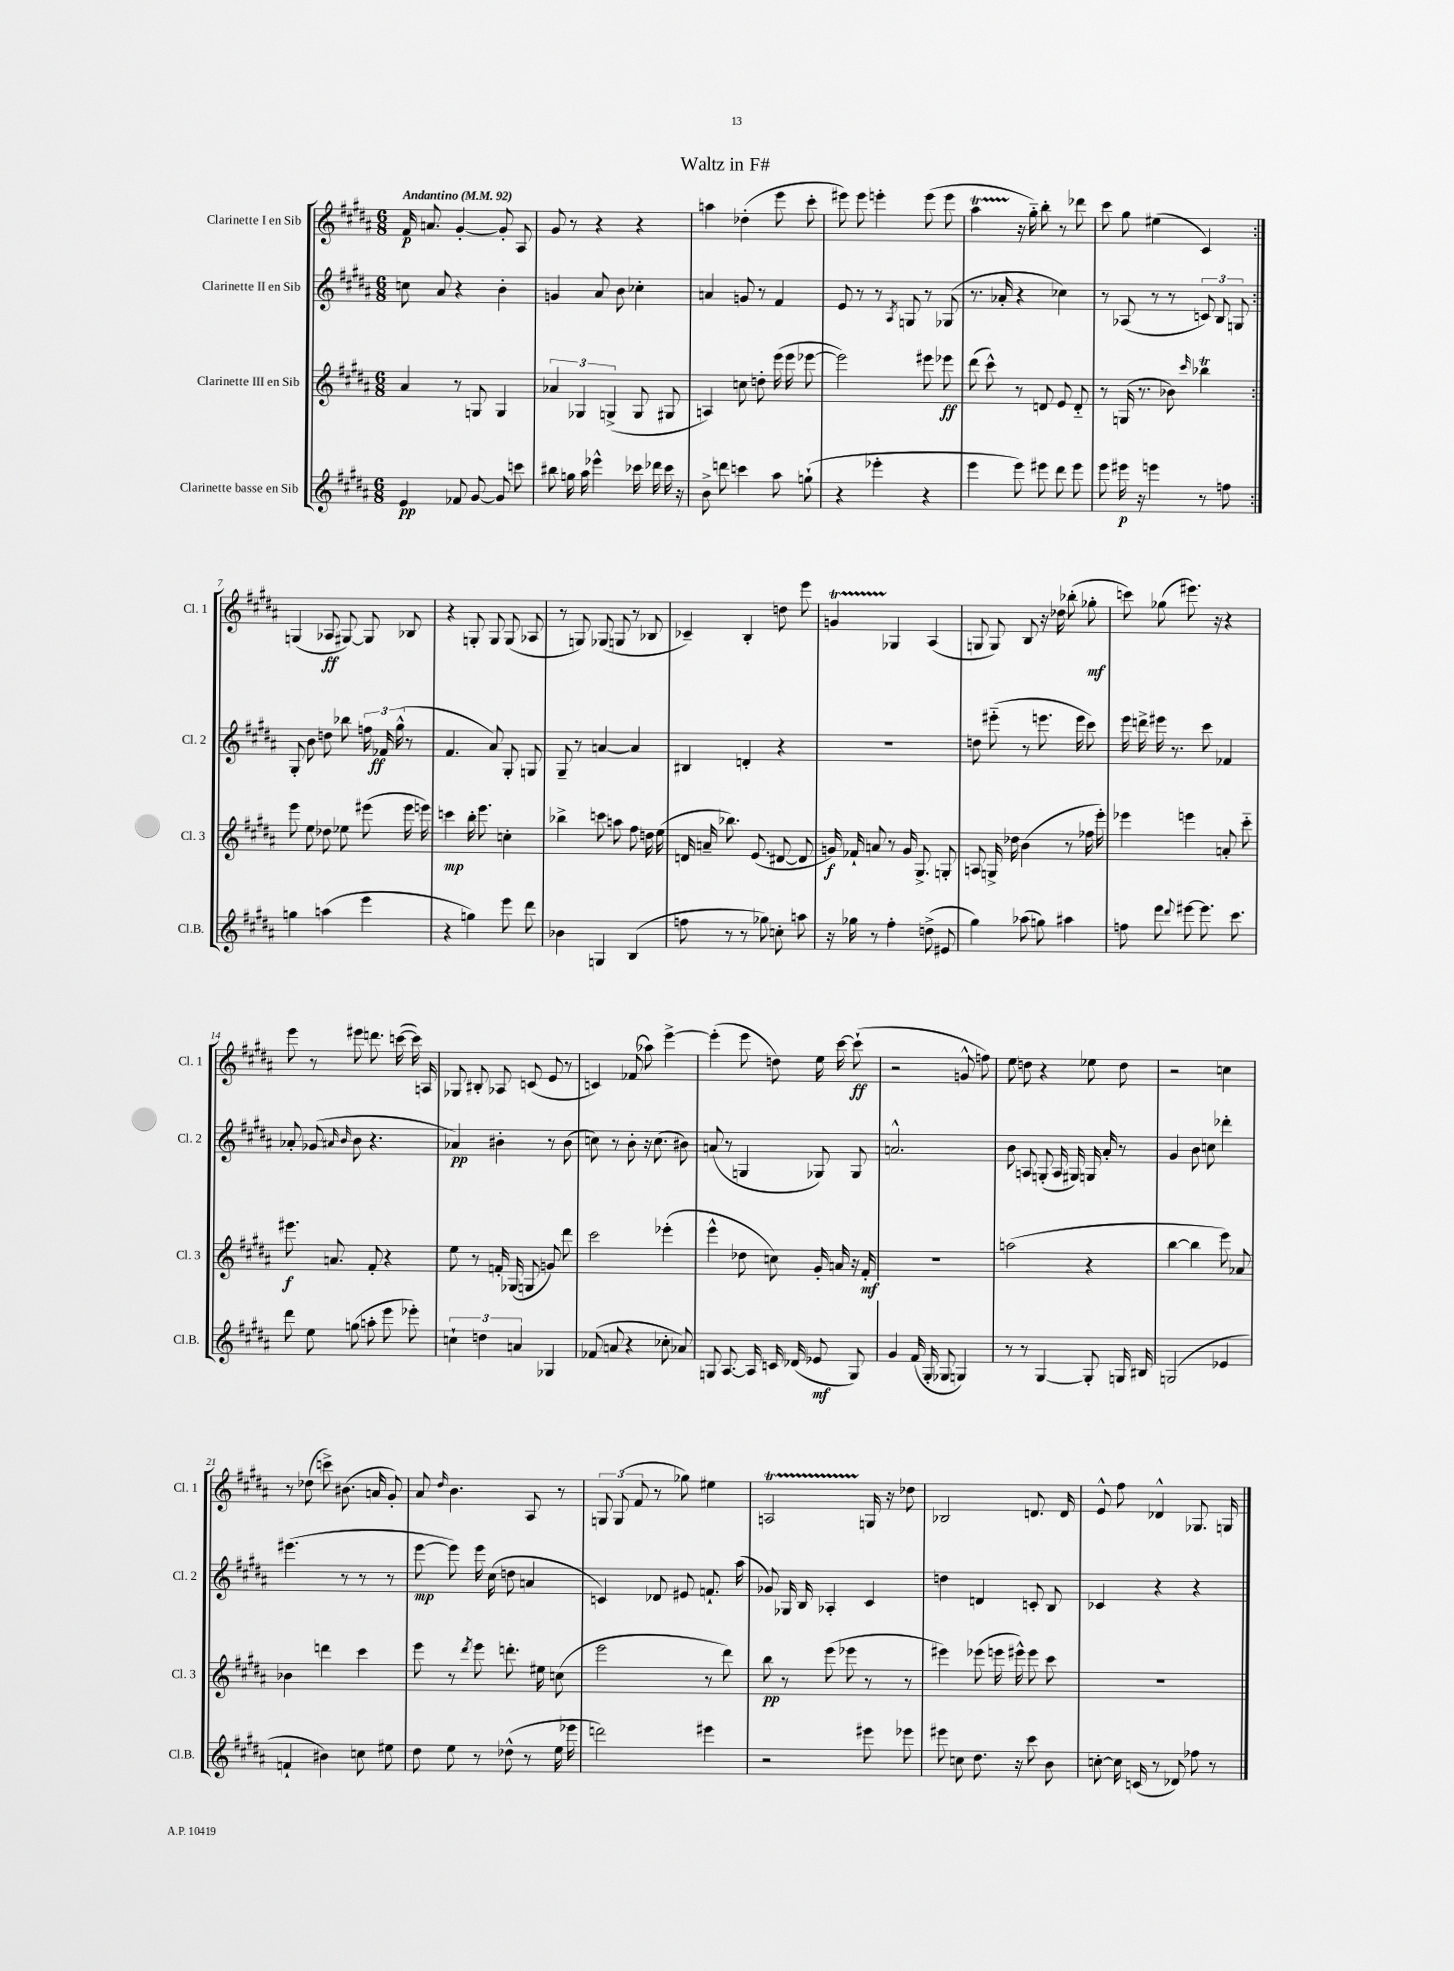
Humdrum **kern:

**kern	**dynam	**kern	**dynam	**kern	**dynam	**kern	**dynam
*part4	*part4	*part3	*part3	*part2	*part2	*part1	*part1
*staff4	*staff4	*staff3	*staff3	*staff2	*staff2	*staff1	*staff1
*I"Clarinette basse en Sib	*	*I"Clarinette III en Sib	*	*I"Clarinette II en Sib	*	*I"Clarinette I en Sib	*
*I'Cl.B.	*	*I'Cl. 3	*	*I'Cl. 2	*	*I'Cl. 1	*
*clefG2	*	*clefG2	*	*clefG2	*	*clefG2	*
*k[f#c#g#d#a#]	*	*k[f#c#g#d#a#]	*	*k[f#c#g#d#a#]	*	*k[f#c#g#d#a#]	*
*M6/8	*	*M6/8	*	*M6/8	*	*M6/8	*
*MM92	*	*MM92	*	*MM92	*	*MM92	*
=1	=1	=1	=1	=1	=1	=1	=1
!	!	!	!	!	!	!LO:TX:a:B:t=Andantino	!
4e/	pp	4a#/	.	8ccn\	.	16f#/	p
.	.	.	.	.	.	8.an/	.
.	.	.	.	8a#/	.	.	.
8f-X/	.	8r	.	4r	.	[4g#'/	.
[8g#/	.	8Gn/	.	.	.	.	.
8g#/]	.	4G/	.	4b'\	.	8g#'/]	.
8cccn\	.	.	.	.	.	8A#/	.
=2	=2	=2	=2	=2	=2	=2	=2
8bb#X\	.	6a-X/	.	4gn/	.	8g#/	.
16ggn\	.	.	.	.	.	8r	.
.	.	6G-X/	.	.	.	.	.
16aa#\	.	.	.	.	.	.	.
4eee-X^^\	.	.	.	8a#/	.	4r	.
.	.	(6Gn^/	.	.	.	.	.
.	.	.	.	8b\	.	.	.
16ccc-X\	.	8G/	.	4cc-X'\	.	4r	.
16ddd-X\	.	.	.	.	.	.	.
16ccc-\	.	8G#X/	.	.	.	.	.
16r	.	.	.	.	.	.	.
=3	=3	=3	=3	=3	=3	=3	=3
8b^\	.	4An/)	.	4an/	.	4aan\	.
8dddn\	.	.	.	.	.	.	.
4cccn\	.	8ccn\	.	8gn/	.	(4dd-X'\	.
.	.	8ddn'\	.	8r	.	.	.
8aa#\	.	(16eee\	.	4f#/	.	8eee\	.
.	.	16eee\	.	.	.	.	.
(8ggn`\	.	[8eee-X\	.	.	.	8ccc#'\	.
=4	=4	=4	=4	=4	=4	=4	=4
4r	.	2eee-\])	.	8e/	.	8eee#X\)	.
.	.	.	.	8r	.	8eee#\	.
4eee-X'\	.	.	.	8r	.	4eeen'\	.
.	.	.	.	8qA#/	.	.	.
.	.	.	.	8Gn/	.	.	.
4r	.	8eee#X\	.	8r	.	(8eee\	.
.	.	8eee-X\	ff	(8G-X/	.	8eee\	.
=5	=5	=5	=5	=5	=5	=5	=5
4eee\	.	(8ddd#\	.	8.r	.	4aa#t\	.
.	.	8ccc#^^\)	.	.	.	.	.
.	.	.	.	16a-X'/	.	.	.
8eee\)	.	8r	.	4r	.	16r	.
.	.	.	.	.	.	16gg#\)	.
8eee#X\	.	8dn/	.	.	.	8bb'\	.
8ddd#\	.	8e/	.	4cc-X\)	.	8r	.
8eee#\	.	8d/	.	.	.	8ddd-X\	.
=6	=6	=6	=6	=6	=6	=6	=6
8eee\	.	8r	.	8r	.	8ccc#\	.
16eee#X\	p	(16Gn/	.	(8A-X/	.	8gg#\	.
16r	.	8.r	.	.	.	.	.
4eeen\	.	.	.	8r	.	(4ee#X\	.
.	.	8b-X\)	.	8r	.	.	.
.	.	16qqccc#/	.	.	.	.	.
8r	.	4bb-XT\	.	12cn/)	.	4c#/)	.
.	.	.	.	12B/	.	.	.
8ffn\	.	.	.	.	.	.	.
.	.	.	.	12Gn/	.	.	.
!!LO:LB:g=z
=7:|!	=7:|!	=7:|!	=7:|!	=7:|!	=7:|!	=7:|!	=7:|!
4ggn\	.	8eee\	.	8G#'/	.	(4Gn/	.
.	.	8ee\	.	8b\	.	.	.
(4aan\	.	8dd-X\	.	8ddn\	.	8A-X/	ff
.	.	8ee-X\	.	8bb-X\	.	[8G#X/)	.
4eee\	.	(8eee#X\	.	24ffn\	.	8G#/]	.
.	.	.	.	24f-X/	ff	.	.
.	.	.	.	(24gg#^^\	.	.	.
.	.	16eee#\	.	8r	.	8B-X/	.
.	.	16eeen\)	.	.	.	.	.
=8	=8	=8	=8	=8	=8	=8	=8
4r	.	4cccn\	mp	4.f#/	.	4r	.
4ggn\)	.	16bb'\	.	.	.	8Gn'/	.
.	.	8.eee\	.	.	.	.	.
.	.	.	.	8a#/)	.	8G/	.
8eee\	.	4ccn'\	.	8G#'/	.	(8G/	.
8ddd#\	.	.	.	8Gn/	.	8A-X/	.
=9	=9	=9	=9	=9	=9	=9	=9
4b-X\	.	4bb-X^\	.	8G#~/	.	8r	.
.	.	.	.	8r	.	8Gn/)	.
4Gn/	.	8cccn\	.	[4an/	.	(8G-X/	.
.	.	8aan\	.	.	.	8Gn/	.
(4B/	.	8ff#\	.	4a/]	.	8r	.
.	.	16ddn\	.	.	.	8B-X/	.
.	.	(16ee\	.	.	.	.	.
=10	=10	=10	=10	=10	=10	=10	=10
8ffn\	.	16dn/	.	4B#X/	.	4c-X~/)	.
.	.	16an~/	.	.	.	.	.
8r	.	8.bb-X\)	.	.	.	.	.
8r	.	.	.	4dn'/	.	4B'/	.
.	.	(8.e/	.	.	.	.	.
8gg-X\)	.	.	.	.	.	.	.
8ccn'\	.	[8d#X/	.	4r	.	8ddn\	.
8aan\	.	8d#/]	.	.	.	8eee\	.
=11	=11	=11	=11	=11	=11	=11	=11
16r	.	16gn/)	f	2.r	.	4gnT/	.
16gg-X\	.	16f-X`/	.	.	.	.	.
8r	.	8an/	.	.	.	.	.
4ff#'\	.	8r	.	.	.	4G-X/	.
.	.	16g/	.	.	.	.	.
.	.	8.G#^/	.	.	.	.	.
(8ddn^\	.	.	.	.	.	(4A#/	.
8e#X/	.	8Gn'/	.	.	.	.	.
=12	=12	=12	=12	=12	=12	=12	=12
4gg#\)	.	8An/	.	8ddn\	.	8Gn/	.
.	.	16Gn^/	.	(8eee#X\	.	8G/)	.
.	.	16dd-X\	.	.	.	.	.
(8aa-X\	.	(4b\	.	8r	.	8B/	.
8ggn\)	.	.	.	8.eeen\	.	16r	.
.	.	.	.	.	.	16dd-X\	.
4aa#X\	.	8r	.	.	.	(8bb-X'\	.
.	.	.	.	16eee\	.	.	.
.	.	16ff-X\	.	8ccc#\)	.	8gg-X'\	mf
.	.	16eee'\)	.	.	.	.	.
=13	=13	=13	=13	=13	=13	=13	=13
8ffn\	.	4eee-X\	.	16eee\	.	8cccn\)	.
.	.	.	.	16dddn^\	.	.	.
8eee\	.	.	.	16eee#X\	.	(8gg-X\	.
.	.	.	.	8.r	.	.	.
8qqddd#/	.	.	.	.	.	.	.
[8eee#X\	.	4eeen\	.	.	.	8.eee#X\)	.
8.eee#\]	.	.	.	8ccc#\	.	.	.
.	.	.	.	.	.	16r	.
.	.	8an'/	.	4f-X/	.	4r	.
8.ccc#\	.	.	.	.	.	.	.
.	.	8ccc#\	.	.	.	.	.
!!LO:LB:g=z
=14	=14	=14	=14	=14	=14	=14	=14
8ddd#\	.	8.eee#X\	f	8a-X'/	.	8eee\	.
8ee\	.	.	.	(8g-X/	.	8r	.
.	.	8.an/	.	.	.	.	.
.	.	.	.	16qqa#X/	.	.	.
.	.	.	.	16qqb/	.	.	.
(8ggn\	.	.	.	8b\	.	8eee#X\	.
8aan'\	.	8f#'/	.	4.r	.	8.dddn\	.
8eee\	.	4r	.	.	.	.	.
.	.	.	.	.	.	([16cccn\	.
8eee-X'\)	.	.	.	.	.	16ccc\])	.
.	.	.	.	.	.	16An/	.
=15	=15	=15	=15	=15	=15	=15	=15
6ccn`\	.	8ee\	.	4a-X/)	pp	8G-X/	.
.	.	8r	.	.	.	8B#X'/	.
6ddn\	.	.	.	.	.	.	.
.	.	16fn'/	.	4b#X'\	.	8A-X/	.
.	.	(16G-X/	.	.	.	.	.
6an/	.	.	.	.	.	.	.
.	.	8Gn/	.	.	.	(8cn/	.
4G-X/	.	8gn/)	.	8r	.	8e/	.
.	.	8ddd#\	.	(8b#\	.	8r	.
=16	=16	=16	=16	=16	=16	=16	=16
(8f-X/	.	2ccc#\	.	8ccn\)	.	4cn/)	.
8an/	.	.	.	8r	.	.	.
4r	.	.	.	8b'\	.	(8f-X/	.
.	.	.	.	16r	.	8aa-X\)	.
.	.	.	.	(8.cc\	.	.	.
8cc-X'\	.	(4eee-X'\	.	.	.	[4eee^\	.
8a-X/)	.	.	.	8b#X\)	.	.	.
=17	=17	=17	=17	=17	=17	=17	=17
8Gn/	.	4eee^^\	.	(8an/	.	(4eee'\]	.
[8.A#/	.	.	.	8r	.	.	.
.	.	8dd-X\	.	4Gn/	.	8eee\	.
16A#/]	.	.	.	.	.	.	.
16cn/	.	8ccn\)	.	.	.	8ddn\)	.
(16d-X/	.	.	.	.	.	.	.
8e-X/	mf	16g#'/	.	8G-X/)	.	16ee\	.
.	.	16an/	.	.	.	[16ccc#\	.
8G/)	.	16r	.	8G-/	.	(8ccc#`\]	ff
.	.	16f#'/	mf	.	.	.	.
=18	=18	=18	=18	=18	=18	=18	=18
4g#/	.	2.r	.	2.an^^/	.	2r	.
(16f#/	.	.	.	.	.	.	.
16G#'/	.	.	.	.	.	.	.
8G-X/	.	.	.	.	.	.	.
4Gn/)	.	.	.	.	.	8gn^^/	.
.	.	.	.	.	.	8ffn\)	.
=19	=19	=19	=19	=19	=19	=19	=19
8r	.	(2aan\	.	8b\	.	8ee\	.
8r	.	.	.	8An/	.	8ddn\	.
[4G#/	.	.	.	(8Gn'/	.	4r	.
.	.	.	.	16A/	.	.	.
.	.	.	.	16G#X/)	.	.	.
8G#'/]	.	4r	.	16Gn/	.	8ee-X\	.
.	.	.	.	16a#'/	.	.	.
16Gn/	.	.	.	8r	.	8dd\	.
16B#X/	.	.	.	.	.	.	.
=20	=20	=20	=20	=20	=20	=20	=20
(2Gn/	.	[4bb\	.	4g#/	.	2r	.
.	.	4bb\]	.	8b\	.	.	.
.	.	.	.	8ccn\	.	.	.
4e-X/	.	8eee\)	.	4ddd-X'\	.	4ccn\	.
.	.	8a-X/	.	.	.	.	.
!!LO:LB:g=z
=21	=21	=21	=21	=21	=21	=21	=21
4fn`/	.	4b-X\	.	(4.eee#X\	.	8r	.
.	.	.	.	.	.	(8dd-X\	.
4b#X\)	.	4dddn\	.	.	.	8cccn^\)	.
.	.	.	.	8r	.	(8.b#X\	.
8ccn\	.	4ccc#\	.	8r	.	.	.
.	.	.	.	.	.	16an/	.
8ee#X\	.	.	.	8r	.	8g#'/)	.
=22	=22	=22	=22	=22	=22	=22	=22
8dd#\	.	8eee\	.	[8eee\	mp	8a#/	.
.	.	.	.	.	.	16qqdd#/	.
8ee\	.	8r	.	8eee\])	.	4.b\	.
.	.	8qddd#/	.	.	.	.	.
8r	.	8eee\	.	16eee\	.	.	.
.	.	.	.	(16cc#\	.	.	.
(8dd-X^^\	.	8.dddn'\	.	8ddn\	.	.	.
8r	.	.	.	4an/	.	8A#/	.
.	.	16ee#X\	.	.	.	.	.
16ee\	.	(8ccn\	.	.	.	8r	.
16eee-X\	.	.	.	.	.	.	.
=23	=23	=23	=23	=23	=23	=23	=23
2dddn\)	.	2eee\	.	4cn/)	.	12Gn/	.
.	.	.	.	.	.	(12G/	.
.	.	.	.	.	.	12f#/	.
.	.	.	.	8d-X/	.	8r	.
.	.	.	.	8e#X/	.	8gg-X\)	.
4eee#X\	.	8r	.	8.fn`/	.	4ee#X\	.
.	.	8ddd#\)	.	.	.	.	.
.	.	.	.	(16aa#\	.	.	.
=24	=24	=24	=24	=24	=24	=24	=24
2r	.	8bb\	pp	8g-X/)	.	2AnT/	.
.	.	8r	.	16G-X/	.	.	.
.	.	.	.	16B/	.	.	.
.	.	(8eee\	.	4A-X'/	.	.	.
.	.	8eee-X\	.	.	.	.	.
8eee#X\	.	8r	.	4c#/	.	16Gn/	.
.	.	.	.	.	.	16r	.
8eee-X\	.	8r	.	.	.	8dd-X\	.
=25	=25	=25	=25	=25	=25	=25	=25
8eee#X\	.	4eee#X\)	.	4ddn\	.	2B-X/	.
8ccn\	.	.	.	.	.	.	.
8.dd#\	.	(8eee-X\	.	4dn/	.	.	.
.	.	16eeen\	.	.	.	.	.
16r	.	16eee#X^^\)	.	.	.	.	.
8ccc#\	.	8eee#\	.	8cn'/	.	8.dn/	.
8b\	.	8ccc#\	.	8B/	.	.	.
.	.	.	.	.	.	16d/	.
=26	=26	=26	=26	=26	=26	=26	=26
[8ccn'\	.	2.r	.	4c-X/	.	8e^^/	.
16cc\]	.	.	.	.	.	8ff#\	.
(16cn/	.	.	.	.	.	.	.
8r	.	.	.	4r	.	4d-X^^/	.
8d-X/)	.	.	.	.	.	.	.
8ff-X\	.	.	.	4r	.	8.G-X/	.
8r	.	.	.	.	.	.	.
.	.	.	.	.	.	16Gn/	.
==	==	==	==	==	==	==	==
*-	*-	*-	*-	*-	*-	*-	*-
